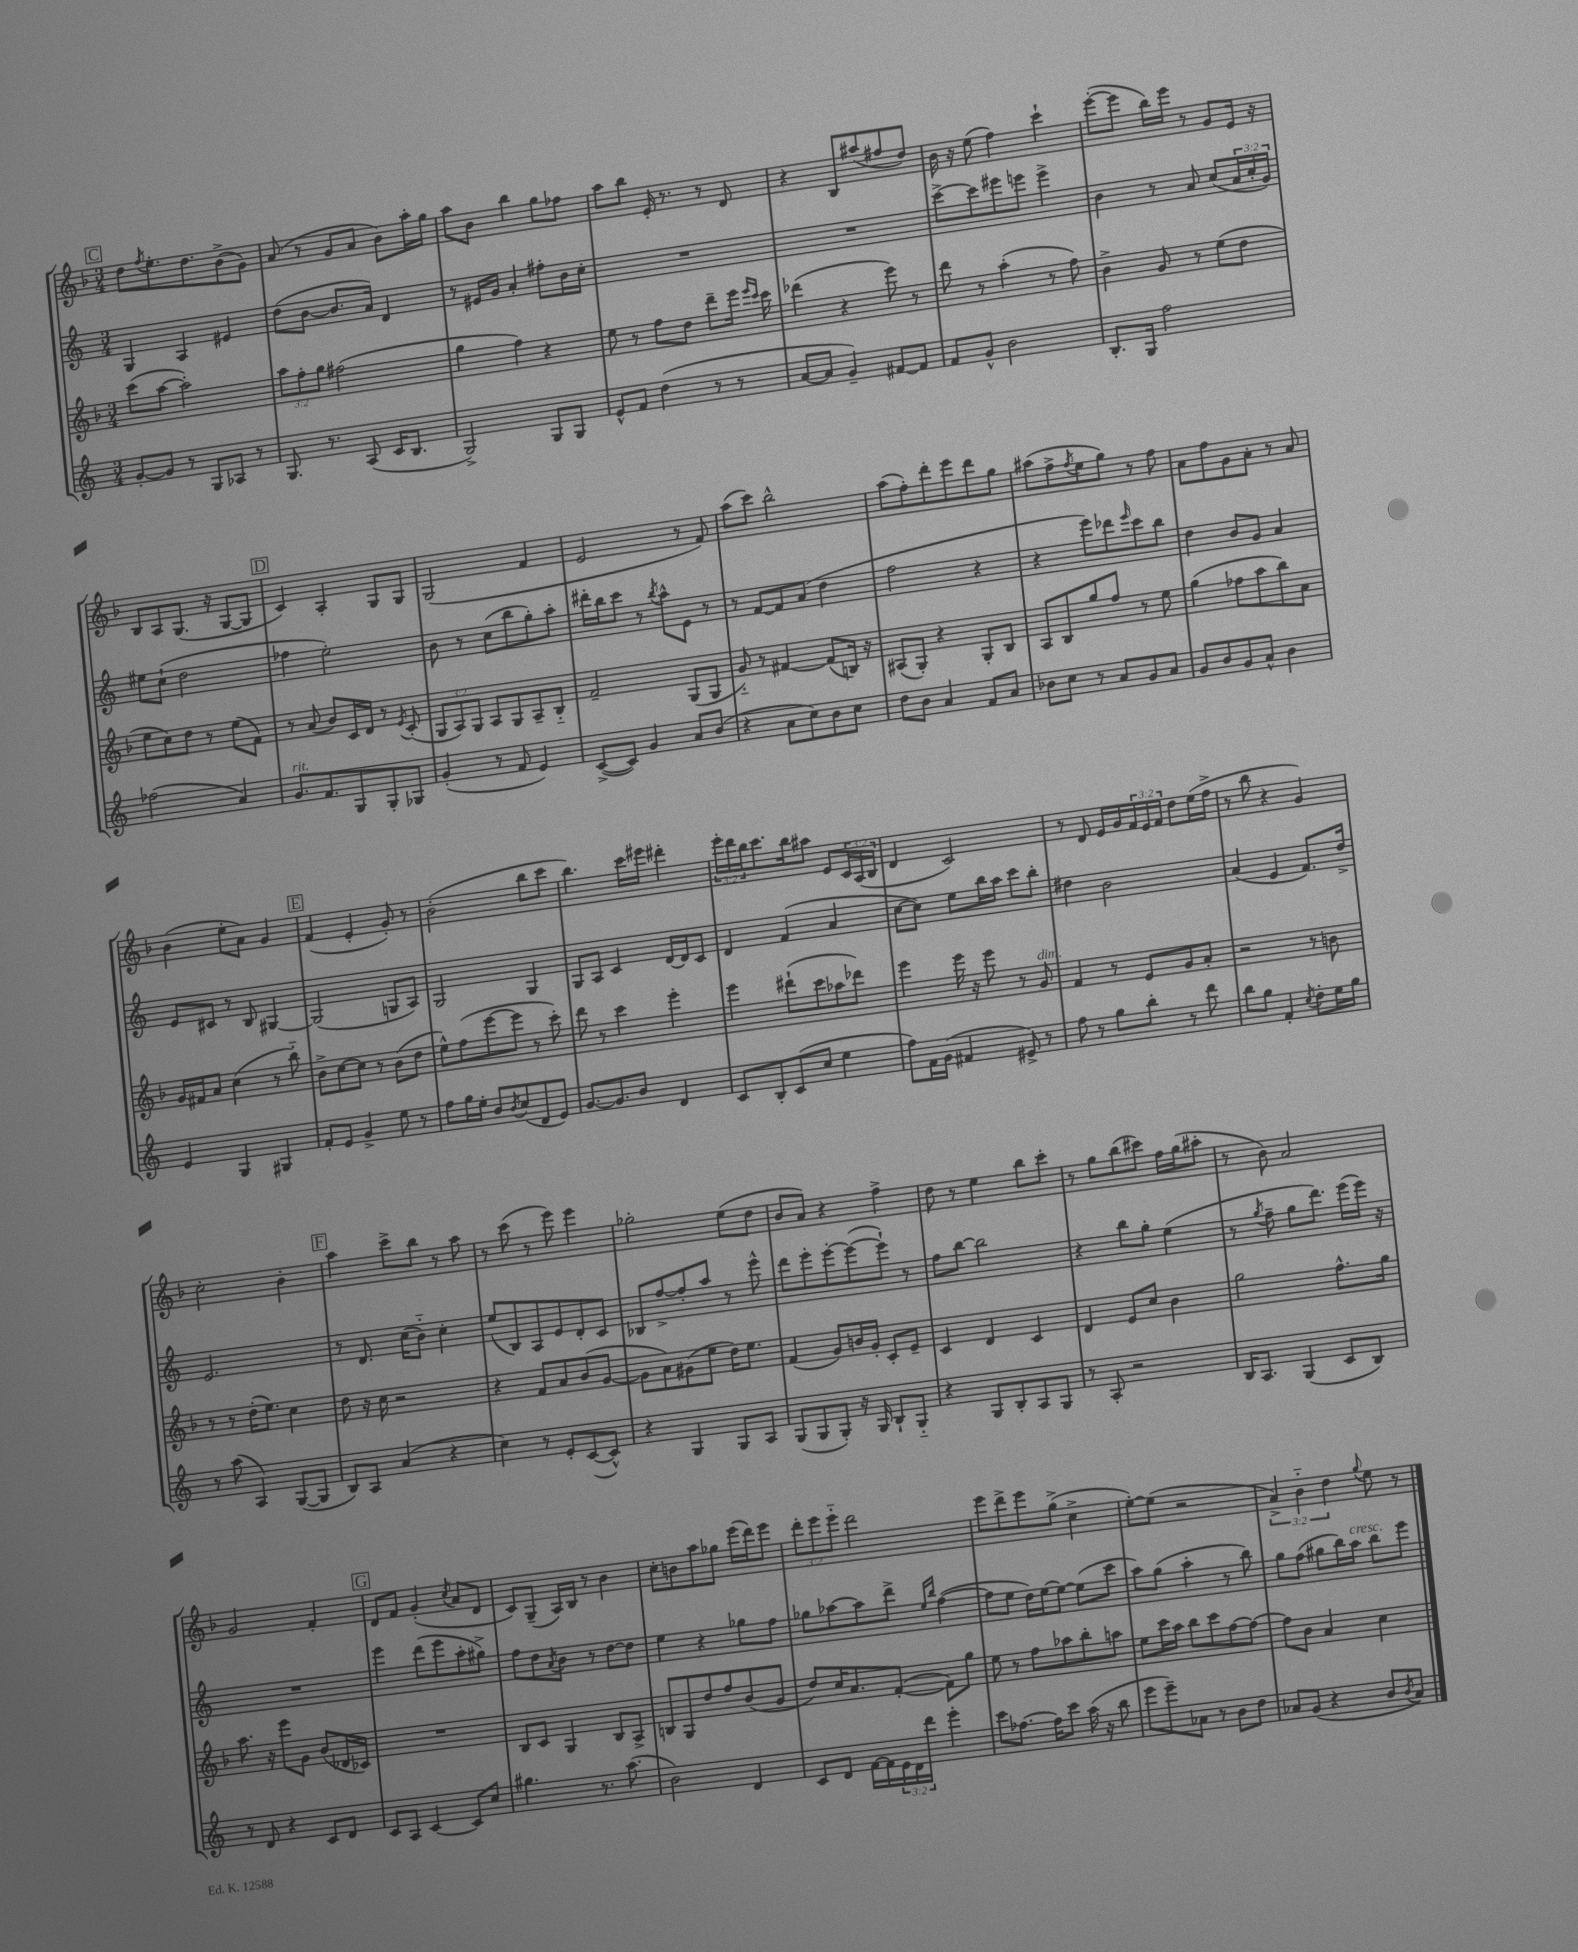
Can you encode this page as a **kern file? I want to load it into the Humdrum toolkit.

**kern	**kern	**kern	**kern
*staff4	*staff3	*staff2	*staff1
*clefG2	*clefG2	*clefG2	*clefG2
*k[]	*k[b-]	*k[]	*k[b-]
*M3/4	*M3/4	*M3/4	*M3/4
[8g'	(8ccc	4G	8dd
.	.	.	8qff
8g]	[8aa	.	8.ee'
8r	2aa'])	4A	.
.	.	.	8.dd
8G	.	.	.
8A-	.	4e#	(8b-^
8r	.	.	8g)
=	=	=	=
8.G	12aa	(8dd	(8a
.	12ff'	.	.
.	.	[8b	8r
.	12gg	.	.
8.r	.	.	.
.	(2ff#	8.b]	8g
(8A	.	.	8a
.	.	16a)	.
16c	.	4d	8b-)
8.B	.	.	.
.	.	.	16aa'
.	.	.	16gg
=	=	=	=
2G^)	4gg	8r	8aa
.	.	16e#	8b-
.	.	16g	.
.	4ff)	4a'	4bb-
8G	4r	8ff#'	8gg
8G	.	16b	8ff-
.	.	16cc'	.
=	=	=	=
8e^^	8ee	2.r	8aa
8f	8r	.	8bb-
(4dd	8ff	.	16e'
.	.	.	8.r
.	8dd	.	.
8r	8ddd~	.	8r
8r	16eee	.	8d
.	16qqeee	.	.
.	16qqccc	.	.
.	16ccc	.	.
=	=	=	=
[8a	(4ddd-	2.r	4r
8a]	.	.	.
4g~)	4r	.	8B-
.	.	.	(8aa#
[8f#	8eee)	.	8ff#
8f#]	8r	.	8dd)
=	=	=	=
8f	8ddd	[8ccc^	16b-
.	.	.	16r
8g^^	8r	8ccc]	(8ee
2b	(4aa'	8eee#	4ff)
.	.	8eee	.
.	8r	4eee^	4ccc`
.	8ff)	.	.
=	=	=	=
8.B'	4b-^	4b	([8eee'
.	.	.	8eee]
16G	.	.	.
2ff	8g	8r	16bb-)
.	.	.	16eee
.	8r	8a	8r
.	(8ee	(8cc	8g
.	8dd	24a	16e
.	.	24cc'	.
.	.	.	16r
.	.	24g)	.
=	=	=	=
(2ff-	8ee	8ee#	8B-
.	8cc)	(8cc`	8A
.	8dd	2dd	(8.G
.	8r	.	.
.	.	.	16r
4a)	(8ee	.	[8G
.	8f)	.	8G]
=	=	=	=
8.g	8r	4ff-	4c)
.	(8a	.	.
8.f	.	.	.
.	8b-)	2ee')	4A'
8G	16c	.	.
.	16d	.	.
8G'	8r	.	8G
.	8qe	.	.
8G-	(8c'	.	8G
=	=	=	=
(4g'	12G	8b	(2G
.	12A)	.	.
.	.	8r	.
.	12G	.	.
8r	8A	(8cc	.
8f	8G	8bb	.
4e)	8A~	8gg')	4f
.	8B-'~	8aa'	.
=	=	=	=
([8c^	2f~	16ddd#'	2e
.	.	16bb	.
8c])	.	8ccc	.
4g	.	8r	.
.	.	8qbb	.
.	.	8aa^^	.
8a	(8G	8e	8r
(8b	8G	8r	8f)
=	=	=	=
4r	8g'~)	8r	(8aa
.	8r	[8f	8ccc)
8a	[4f#	8f]	2bb-^^
8cc)	.	(8a	.
8b	(8f#]	4dd	.
8cc	16B)	.	.
.	16r	.	.
=	=	=	=
8dd	(8A#	2ff	(8aa
8b	8G')	.	8ff')
4a	4r	.	8ddd'
.	.	.	8eee
8f	8G'	4r	8ddd
8a	8B-	.	8gg
=	=	=	=
8b-	8A	4r	(8aa#
8cc	8B-	.	8ff^
.	.	.	8qff
8r	8gg	8eee)	8ee
8a	8ff	8ddd-	8gg)
.	.	16qqeee	.
8g	8r	8ccc	8r
8a	8ee	8bb	8ff
=	=	=	=
8g	(4gg	4dd	8a
8b	.	.	8ff
8g	8ff-	8b	8g
8a^^	8aa	8g	8a'
4b	8bb-)	4a	8r
.	8a	.	8a
=	=	=	=
4e	16g	8e	(4b-
.	16f#	.	.
.	8a	8c#	.
4G	(4cc	8r	8ee'
.	.	8B	8a)
4G#	8r	[4G#	4g
.	8bb-'~)	.	.
=	=	=	=
8f'	8b-^	(2G#]	(4f
8e	[8cc	.	.
4g^	8cc]	.	4e'
.	8r	.	.
8ee	(8b-	8G	8g')
8r	8dd	8A)	8r
=	=	=	=
8ff	8ee^^)	2G	(2b-'
16gg	(8ff	.	.
16ee'	.	.	.
8b	[8eee	.	.
8qb	.	.	.
(8cc	8eee]	.	.
8d	8r	4G	8bb-
8e)	8ccc')	.	8ccc
=	=	=	=
[8.g	8ddd	8G	4.bb-)
.	8r	8A	.
8.g]	.	.	.
.	4ccc	4c	.
8b	.	.	16ccc
.	.	.	16eee#
4d	4eee'	[16d	4ddd#'
.	.	16d]	.
.	.	8c	.
=	=	=	=
8c	4eee	4d	24eee'
.	.	.	24ddd
.	.	.	24bb-
8B'	.	.	8.ccc
(8c	(8ddd#`	(4f	.
.	.	.	16bb-
8cc	8ccc	.	8aa#
4ee	8aa-	4a	8e
.	8ddd-)	.	24c
.	.	.	(24A
.	.	.	24B-
=	=	=	=
8ff)	4eee	[8cc	4d
16f	.	8cc])	.
(16g	.	.	.
4f#	16eee	8ee	2c)
.	16r	.	.
.	8eee	16bb	.
.	.	16aa	.
8e#^)	8r	8ccc	.
8r	8g	8bb'	.
=	=	=	=
8ff	4f	4dd#	8r
8r	.	.	8d
8gg	8r	2b	16e
.	.	.	16g
8bb'	8e	.	24f
.	.	.	24e
.	.	.	24f
8r	8g	.	8dd
8ddd	8a'	.	(16ee
.	.	.	16ff^
=	=	=	=
8bb	2r	(4a	8r
8gg	.	.	8bb-
4f'	.	4e	4r
8qcc	.	.	.
8dd'	8r	8.f)	4g)
16ee	8b	.	.
16gg	.	16dd^	.
=	=	=	=
8r	8r	2.e	2cc'
(8aa	8r	.	.
4A)	(16dd'	.	.
.	8.ee)	.	.
([8G	4cc	.	4b-'
8G]	.	.	.
=	=	=	=
8B)	8dd	8r	4aa
8A	16r	8.d	.
.	16cc	.	.
(4a	2r	.	8ccc^
.	.	(16cc	.
.	.	8b'~)	8bb-
4r	.	4cc'	8r
.	.	.	8aa
=	=	=	=
4cc)	4r	(8ee	8r
.	.	8B)	(8ccc
8r	8f	8A	8r
8e'	8a	8e	8eee)
([8c	(8b-	8d'	4eee
8c^^])	[8g	8c	.
=	=	=	=
4r	8g]	8B-	2gg-'
.	8a)	[8ff^	.
4G	(8g#	8ff']	.
.	8ee	8aa	.
8G	16dd)	8r	(8ee
.	8.ee	.	.
8A	.	8eee^^	8dd
=	=	=	=
(8G	(4f	8ddd	8b-
8G	.	8eee'	8a)
8G')	8g)	[8eee'	4r
16r	16b	(8eee_	.
16G	16g'	.	.
8B`	8c'	8eee`])	4ff^
8G'~	8e~	8r	.
=	=	=	=
4r	4c	8ff	8dd
.	.	[8bb	8r
8G	4d	2bb]	4ee
8B'	.	.	.
8A	4c	.	8bb-
8G	.	.	8ccc'
=	=	=	=
8r	4d	4r	8r
8A'	.	.	8gg
2r	8e	8bb	(8bb-
.	8cc	8gg'	8ccc#)
.	4b-	(4ee	16ff
.	.	.	(16gg
.	.	.	8aa#'
=	=	=	=
16B	2gg	8r	8r
8.A	.	.	.
.	.	8qgg	.
.	.	8ff~	8b-)
(4G	.	8gg	2a
.	.	8.ddd)	.
8c	8.ff^^	.	.
.	.	(16eee	.
8B)	.	16eee)	.
.	16gg	16r	.
=	=	=	=
8r	8.aa	2.r	2g
8d	.	.	.
.	16r	.	.
4r	8eee	.	.
.	8g	.	.
8c	(8b-	.	4f'
8d	16d-	.	.
.	16c-)	.	.
=	=	=	=
8c	2.r	4eee	8d
8A	.	.	8f
[4c	.	(8ddd	(4g'
.	.	8eee	.
.	.	.	8qcc
8c]	.	8aa'	8a
8cc	.	8gg#^)	8d
=	=	=	=
4.gg#	8B-	8ff	8c)
.	8c	8dd	(8G~
.	.	8qa	.
.	4G	8b	16A)
.	.	.	16B-
8.r	.	8r	8r
.	8B-	[8dd	4b-
(8.aa	.	.	.
.	8A^	8dd]	.
=	=	=	=
2b)	8B	4ee	8cc'
.	8G	.	8b
.	8dd	4r	8aa
.	8ff	.	8gg-
4d	(8b-	8gg-	(16eee
.	.	.	16ddd)
.	8g	8ff	8eee
=	=	=	=
8c	8dd)	8gg-	12ddd'
.	.	.	12eee
8d	16cc	[8aa-	.
.	.	.	12eee'~
.	8.a	.	.
[16f	.	8aa-]	2ddd
16f]	.	.	.
24e	([8f'	8ddd^	.
24d	.	.	.
24ddd	.	.	.
.	.	16qqee	.
.	.	16qqbb	.
4eee'	8f])	([4ff	.
.	8gg	.	.
=	=	=	=
8ccc	8ee	8ff]	8eee
[8.ff-	8r	8ee	8ddd^
.	8ff	16dd)	8eee
16ff-]	.	[16ee	.
8ccc	8aa-	8ee_	(8gg^
(16aa	8bb-'	(8ee]	4cc^
16r	.	.	.
8bb	8aa	8ccc	.
=	=	=	=
8eee	8ee	8aa)	[8ee')
8eee~)	16ccc	(8gg	(8ee]
.	16aa	.	.
8a-	8bb-	4aa'	2r
8r	8ccc	.	.
8b	[8ff	8r	.
8dd	8ff_	8bb)	.
=	=	=	=
8a-	8ff]	8gg	6a^)
(8g	8b-	(8ff	.
.	.	.	6b-'~
4r	4a	8gg#	.
.	.	.	6dd
.	.	16bb)	.
.	.	16aa	.
.	.	.	8qqgg
8b	4cc	8bb	8ee
8qb	.	.	.
8a-)	.	8eee	8r
==	==	==	==
*-	*-	*-	*-
